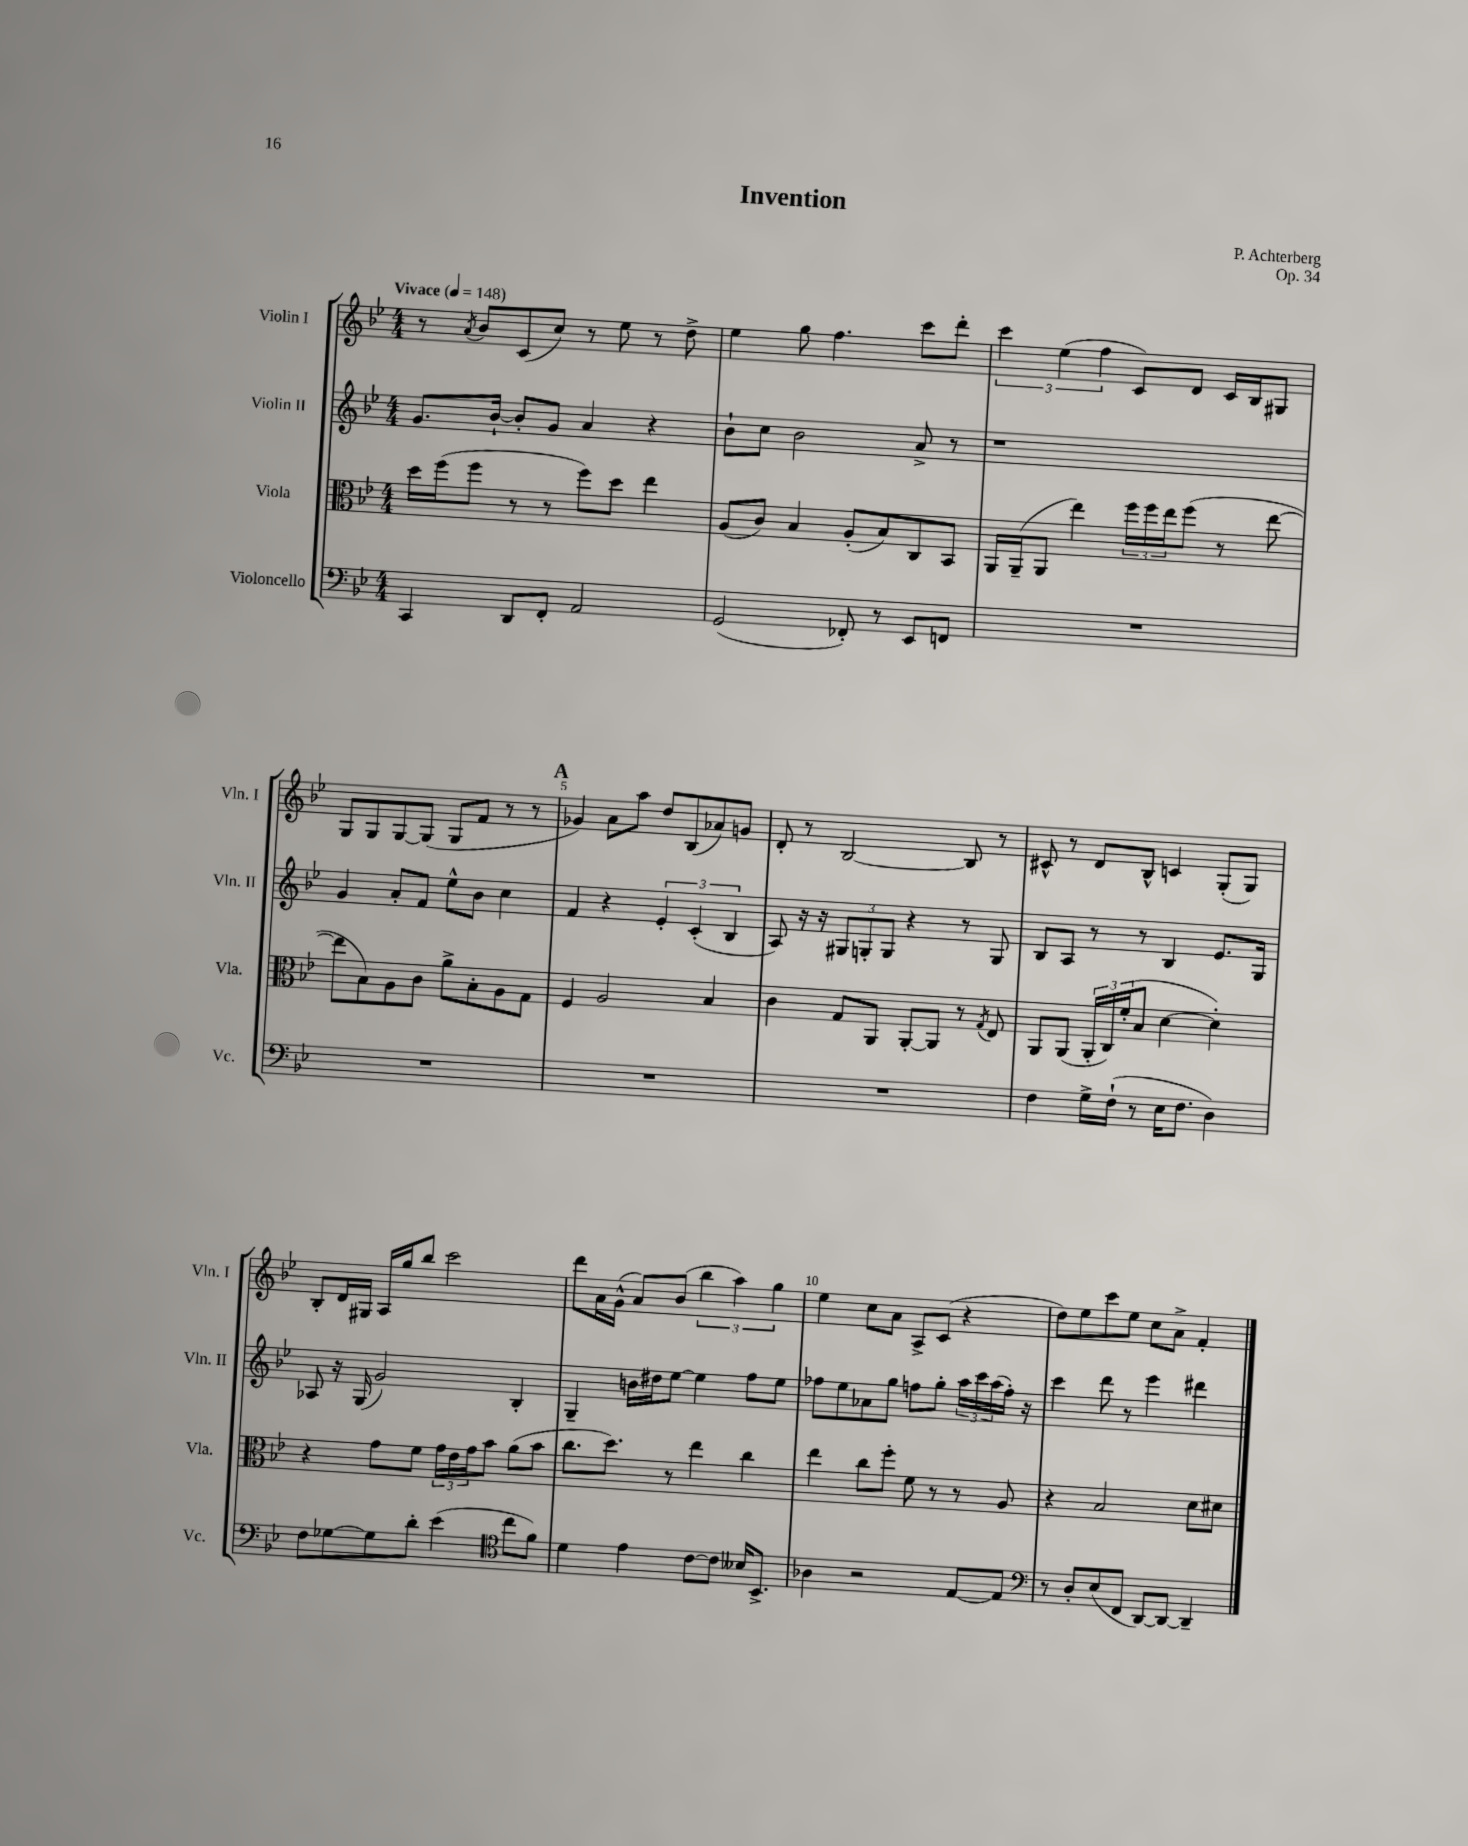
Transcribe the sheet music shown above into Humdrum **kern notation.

**kern	**kern	**kern	**kern
*staff4	*staff3	*staff2	*staff1
*clefF4	*clefC3	*clefG2	*clefG2
*k[b-e-]	*k[b-e-]	*k[b-e-]	*k[b-e-]
*M4/4	*M4/4	*M4/4	*M4/4
*MM148	*MM148	*MM148	*MM148
4CC/	16dd\LL	8.g/L	8r
.	(16ff\J	.	.
.	.	.	8qa/
.	8ff\J	.	8b-/L
.	.	[16b-`/Jk	.
8DD/L	8r	8b-'/]L	(8c/
8FF'/J	8r	8g/J	8cc/J)
2AA/	8ff\L)	4a/	8r
.	8dd\J	.	8ee-\
.	4ee-\	4r	8r
.	.	.	8dd^\
=	=	=	=
(2GG/	(8A/L	8b-`\L	4ee-\
.	8c/J)	8cc\J	.
.	4B-/	2b-\	8gg\
.	.	.	4.ff\
8FF-'/)	(8A'/L	.	.
8r	8B-/)	.	.
8EE-/L	8C/	8a^/	8ccc\L
8FF/J	8BB-/J	8r	8ddd'\J
=	=	=	=
1r	16AA/LL	1r	6ccc\
.	(16AA~/J	.	.
.	8AA/J	.	.
.	.	.	(6ee-\
.	4ee-\)	.	.
.	.	.	6ff\
.	24ff\LL	.	8c/L)
.	24ff\	.	.
.	24ee-\J	.	.
.	(8ff\J	.	8d/J
.	8r	.	16c/LL
.	.	.	16B-/J
.	[8ee-\	.	8G#/J
=	=	=	=
1r	8ee-\]L	4g/	8G/L
.	8B-\)	.	8G/
.	8A\	8a'/L	[8G/
.	8c\J	8f/J	(8G/]J
.	8a^\L	8ee-^^\L	8G/L
.	8B-'\	8b-\J	8f/J
.	8A\	4cc\	8r
.	8G\J	.	8r
=	=	=	=
1r	4F/	4f/	4g-/)
.	2A/	4r	8a\L
.	.	.	8aa\J
.	.	6e-'/	8dd/L
.	.	.	(8B-/
.	.	(6c'/	.
.	4B-/	.	8a-/)
.	.	6B-/	.
.	.	.	8g/J
=	=	=	=
1r	4c\	8A/)	8d'/
.	.	16r	8r
.	.	16r	.
.	8G/L	12G#/L	[2B-/
.	.	12G'/	.
.	8AA/J	.	.
.	.	12G/J	.
.	[8AA'/L	4r	.
.	8AA/]J	.	.
.	8r	8r	8B-/]
.	8qG/	.	.
.	8E-/	8G/	8r
=	=	=	=
4F\	8AA/L	8B-/L	8c#^^/
.	(8AA/J	8A/J	8r
16G^\LL	24AA'/LL	8r	8d/L
.	24C/)	.	.
(16F`\JJ	.	.	.
.	(24f'/J	.	.
8r	8B-/J	8r	8B-^^/J
16E-\LK	[4d\	4B-/	4c/
8.F\J	.	.	.
4D\)	4d'\])	8.e-/L	(8G'/L
.	.	.	8G/J)
.	.	16G/Jk	.
=	=	=	=
8F\L	4r	8A-/	8B-'/L
[8G-\	.	16r	16d/L
.	.	(16G/	16G#/JJ
8G-\]	8g\L	2g/)	16A/LL
.	.	.	16gg/J
8d'\J	8f\J	.	8bb-/J
(4e-\	24g\LL	.	2ccc\
.	24e-\	.	.
.	24g\J	.	.
.	8b-\J	.	.
*clefC4	*	*	*
8cc\L	(8a\L	4B-'/	.
8f\J)	8b-\J	.	.
=	=	=	=
4d\	8.cc\L	4G~/	8ddd\L
.	.	.	16a\L
.	8.dd\J)	.	(16g^^\JJ
4e-\	.	16b\LL	8a/L)
.	.	16dd#\J	.
.	8r	[8ee-\J	(8b-/J
[8c\L	4ee-\	4ee-\]	6bb-\
8c\]J	.	.	.
.	.	.	6aa\)
16B--/LK	4cc\	8ff\L	.
8.BB-^/J	.	.	.
.	.	.	6gg\
.	.	8ee-\J	.
=	=	=	=
4A-\	4ee-\	8ff-\L	4ee-\
.	.	8ee-\	.
2r	8cc\L	8a-\	8cc\L
.	8ff'\J	8gg\J	8a\J
.	8f\	8ff\L	8A^/L
.	8r	8gg'\J	(8c/J
[8E-/L	8r	24aa\LL	4r
.	.	24ccc\	.
.	.	(24aa\	.
8E-/]J	8A/	16ff'\JJ)	.
.	.	16r	.
=	=	=	=
*clefF4	*	*	*
8r	4r	4ccc\	8dd\L)
8D'/L	.	.	8ee-\
(8E-/	2B-/	8ddd\	8ccc\
8FF/J	.	8r	8ee-\J
[8DD/L)	.	4eee-\	8cc\L
8DD/_J	.	.	8a^\J
4DD~/]	8d\L	4ddd#\	4f'/
.	8d#\J	.	.
==	==	==	==
*-	*-	*-	*-
